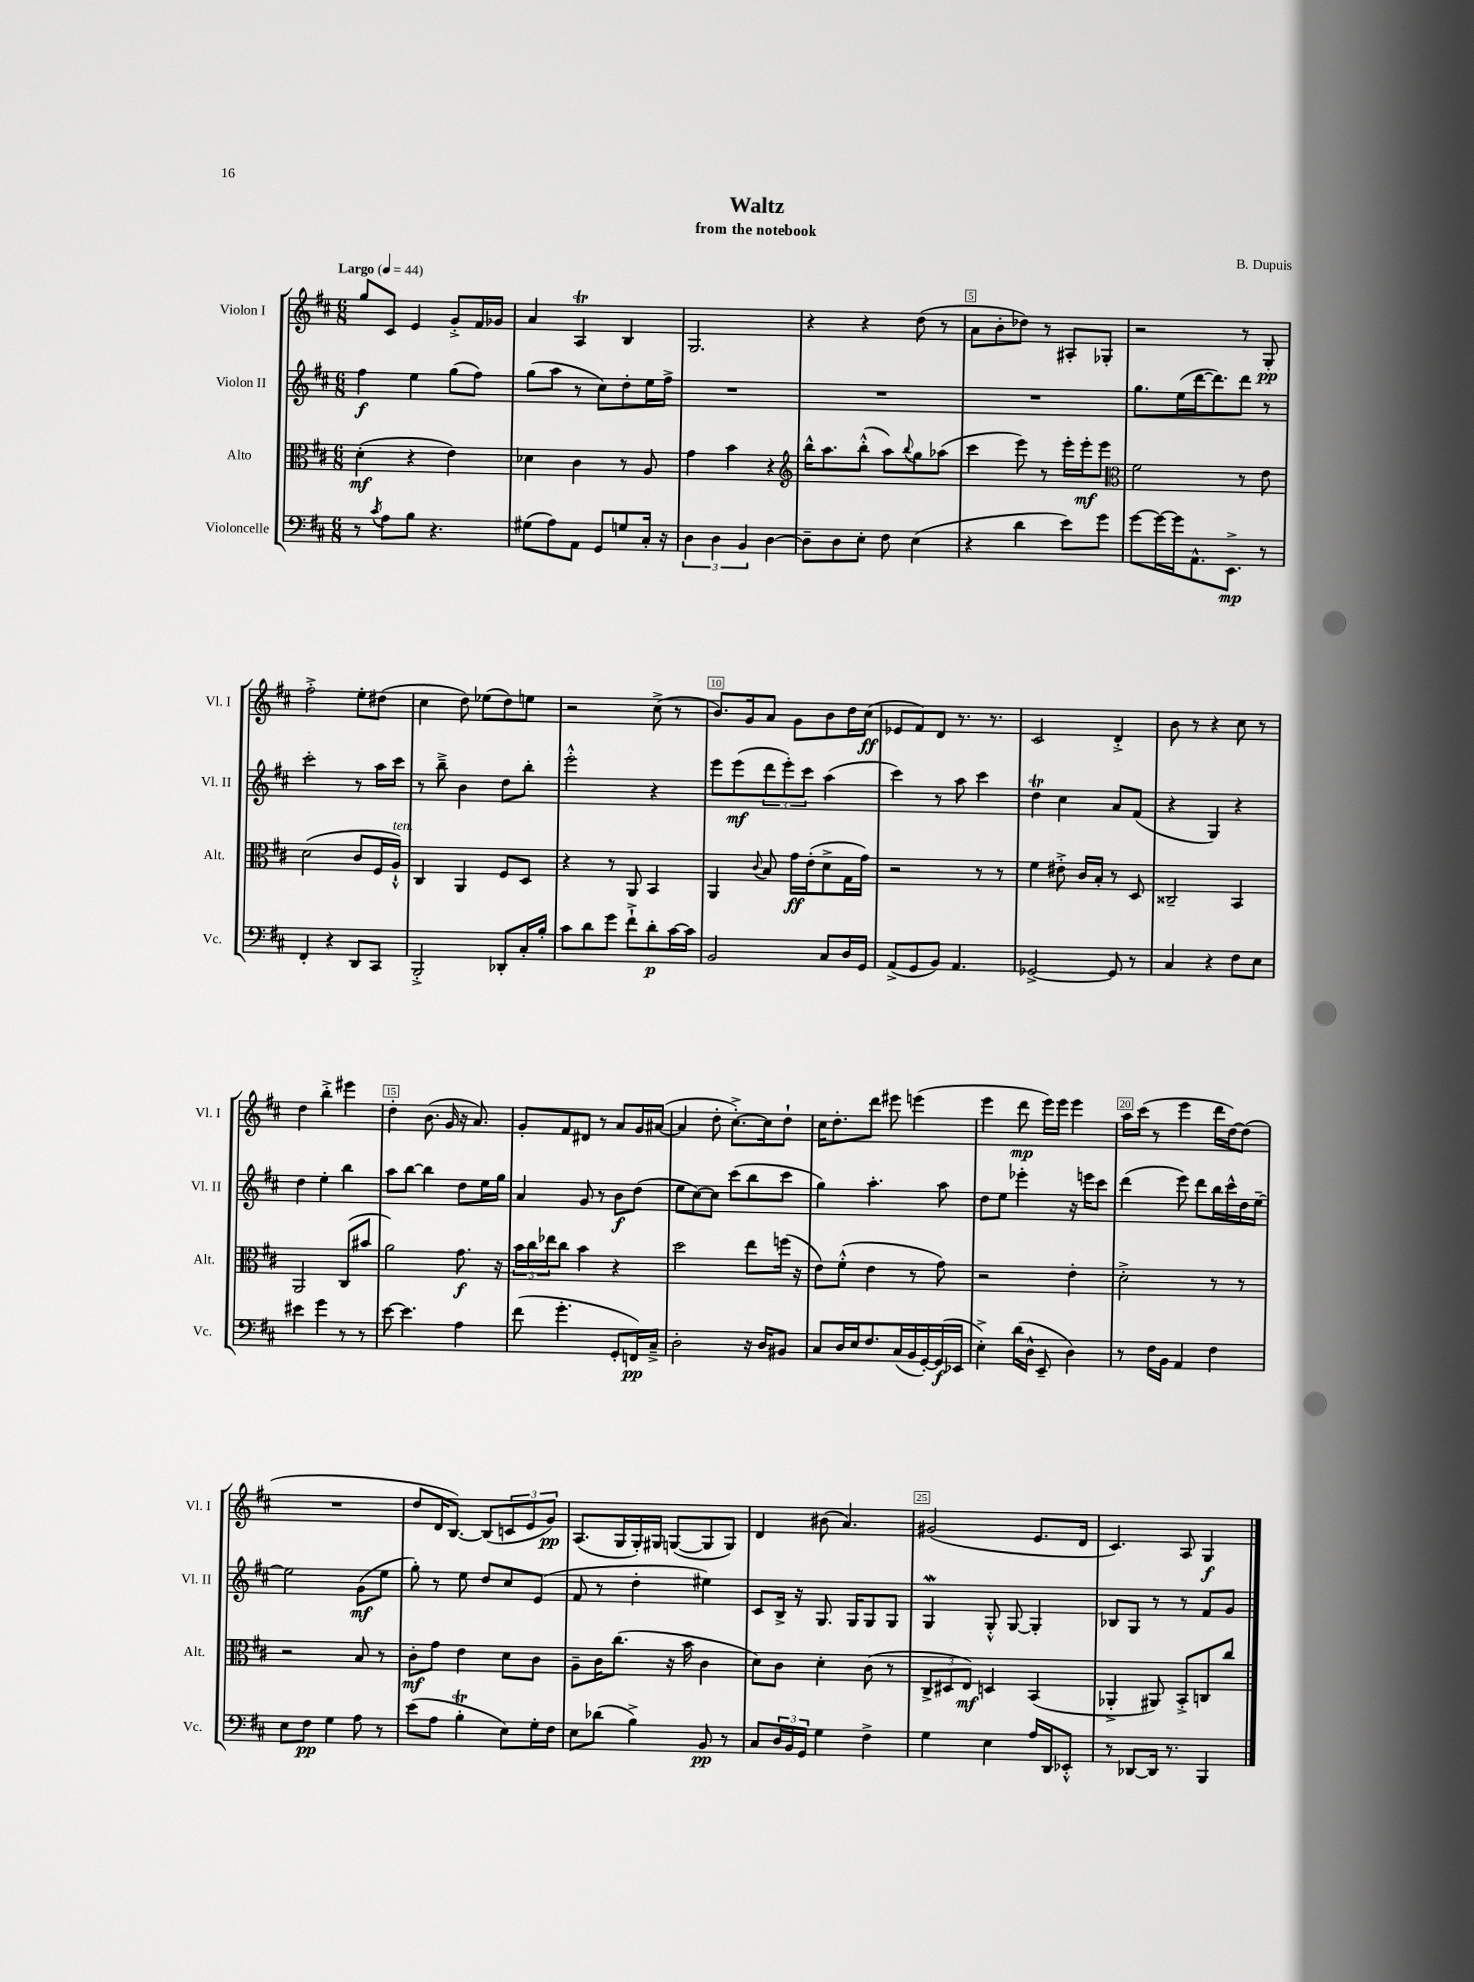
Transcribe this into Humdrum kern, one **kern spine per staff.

**kern	**kern	**kern	**kern
*staff4	*staff3	*staff2	*staff1
*clefF4	*clefC3	*clefG2	*clefG2
*k[f#c#]	*k[f#c#]	*k[f#c#]	*k[f#c#]
*M6/8	*M6/8	*M6/8	*M6/8
*MM44	*MM44	*MM44	*MM44
8r	(4d'\	4ff#\	8gg/L
8qc#/	.	.	.
8A\L	.	.	8c#/J
8B\J	4r	4ee\	4e/
4.r	.	.	.
.	4e\)	(8gg\L	8g'^/L
.	.	8ff#\J)	16f#/L
.	.	.	16g-/JJ
=	=	=	=
(8G#\L	4d-\	(8gg\L	4a/
8A\)	.	8aa\J	.
8AA\J	4c#\	8r	4A/
8GG/L	.	8cc#\L)	.
8G/	8r	8dd'\	4B/
16C#'/Jk	8A/	16ee\L	.
16r	.	16ff#^\JJ	.
=	=	=	=
6D\	4g\	2.r	2.G/
6D\	.	.	.
.	4b\	.	.
6BB/	.	.	.
[4D\	4r	.	.
=	=	=	=
*	*clefG2	*	*
8D~\]L	16bb^^\LK	2.r	4r
.	8.aa\	.	.
8D\	.	.	.
8E'\J	(8bb'^^\J	.	4r
8F#\	8aa\L)	.	.
.	8qqbb/	.	.
(4E\	8gg\	.	(8dd\
.	(8aa-\J	.	8r
=	=	=	=
4r	4ccc#\	2.r	8a\L
.	.	.	8b'\
4d\	8eee\)	.	8dd-\J)
.	8r	.	8r
8e\L)	16eee'\LL	.	8A#'/L
.	16eee'\J	.	.
8g\J	8eee\J	.	8G-'/J
=	=	=	=
*	*clefC3	*	*
[8g\L	2f#\	8.gg\L	2r
16g\_L	.	.	.
16g\]J	.	(16ee\L	.
8.AA^^\	.	[16ddd\J	.
.	.	8.ddd\])	.
8.EE^\J	.	.	.
.	8r	8ddd\J	8r
8r	8e\	8r	8G'/
=	=	=	=
4FF#'/	(2d\	2ccc#'\	2ff#'^\
4r	.	.	.
8DD/L	8c#/L	8r	8ee'\L
8CC#/J	16F#/L	16aa\LL	(8dd#\J
.	16A`^^/JJ)	16ccc#\JJ	.
=	=	=	=
2BBB'^/	4C#/	8r	4cc#\
.	.	8bb~^\	.
.	4AA/	4b\	8dd\)
.	.	.	(8ee-\L
8DD-'/L	8F#/L	8dd\L	8dd\)
16C#'/L	8D/J	8bb'\J	8ee\J
16B'/JJ	.	.	.
=	=	=	=
8c#\L	4r	2eee'^^\	2r
8d\	.	.	.
8g\J	8r	.	.
8f#`^\L	8AA/	.	.
8d'\	4BB/	4r	(8cc#^\
[16c#\L	.	.	8r
16c#\]JJ	.	.	.
=	=	=	=
2BB/	4AA/	8eee\L	8.b/L)
.	.	(8eee\	.
.	.	.	16g/k
.	8qqc#/	.	.
.	8B/	12ddd\	8a/J
.	.	12eee'\)	.
.	16g\LL	.	8g\L
.	.	12ccc#\J	.
.	(16e'\J	.	.
8C#/L	8d^\	(4aa\	8b\
16D/L	16G\L	.	16dd\L
16GG/JJ	16g\JJ)	.	(16cc#\JJ
=	=	=	=
(8AA^/L	2r	4ccc#\)	8e-/L
8GG/	.	.	8f#/)
8BB/J)	.	8r	8d/J
4.AA/	.	8aa\	8.r
.	8r	4ccc#\	.
.	.	.	8.r
.	8r	.	.
=	=	=	=
[2GG-^/	4f#\	4dd\	2c#/
.	8e#'^\	4cc#\	.
.	16c#/LL	.	.
.	16B'/JJ	.	.
8GG-/]	8r	8a/L	4d'^/
8r	8D/	(8f#/J	.
=	=	=	=
4C#/	2C##~/	4r	8b\
.	.	.	8r
4r	.	4G/)	4r
8F#\L	4BB/	4r	8cc#\
8E\J	.	.	8r
=	=	=	=
4e#\	2AA/	4dd\	4dd\
4g\	.	4ee'\	4bb'^\
8r	(8C#/L	4bb\	4eee#\
8r	8b#/J	.	.
=	=	=	=
[8e\	2a\)	8aa\L	4dd'\
4.e\]	.	[8bb\J	.
.	.	4bb\]	(8.b\
.	.	.	16g/
4A\	8.g\	8dd\L	16r
.	.	.	8.a/)
.	.	16ee\L	.
.	16r	16gg\JJ	.
=	=	=	=
(8f#\	24b\LL	4a/	8g'/L
.	24cc#\	.	.
.	24ee-\J	.	.
4.g'\	8cc#\J	.	8f#/
.	4b\	8g/	8d#/J
.	.	8r	8r
8GG'/L	4r	8b\L	8a/L
16FF/L)	.	(8dd\J	16g/L
16C#~^/JJ	.	.	([16a#/JJ
=	=	=	=
2D'\	2dd\	8ee\L	4a#/]
.	.	[8cc#\)	.
.	.	8cc#\]J	8dd'\
.	.	(8ccc#\L	[8.cc#'^\L)
16r	8ee\L	8bb\	.
16D/LK	.	.	16cc#\]k
8BB#/J	(16ff\Jk	8ccc#\J	8dd`\J
.	16r	.	.
=	=	=	=
8C#/L	8e\L)	4gg\)	16cc#\LK
.	.	.	8.dd'\
16D/L	(8f#'^^\J	.	.
16E/J	.	.	.
8.F#/	4e\	4.aa'\	8ddd\J
.	.	.	8eee#\
(16C#/L	.	.	.
16BB/	8r	.	(4eee\
[16GG'/)	.	.	.
(16GG/]	8g\)	8aa\	.
16EE-/JJ	.	.	.
=	=	=	=
4E'^\)	2r	8dd\L	4eee\
.	.	8ee\J	.
(16d\LL	.	4eee-'\	8ddd\
16D^^\JJ	.	.	.
8EE~/	.	.	16eee\LL)
.	.	.	16eee\JJ
4D\)	4e'\	16r	4eee\
.	.	16eee\LK	.
.	.	8ccc#\J	.
=	=	=	=
8r	2d'^\	(4ddd\	16aa\LL
.	.	.	(16ccc#\JJ
16F#\LL	.	.	8r
16BB\JJ	.	.	.
4AA/	.	8eee\)	4eee\
.	.	8ddd\L	.
4F#\	8r	16bb\L	16ddd\LL
.	.	16ccc#^^\	[16dd\J)
.	8r	16dd\	(8dd\]J
.	.	[16ee~\JJ	.
=	=	=	=
8E\L	2r	2ee\]	2.r
8F#\J	.	.	.
4G\	.	.	.
8A\	8B/	(8g\L	.
8r	8r	8ee\J	.
=	=	=	=
(8e\L	8c#'\L	8gg'\)	8dd/L
8A\J	8g\J	8r	16d/K
.	.	.	[8.B/J)
4B'\	4e\	8ee\	.
.	.	8dd/L	(8B/]L
8E\L)	8d\L	8cc#/	12c/
.	.	.	12e/
16G'\L	8c#\J	(8e/J	.
.	.	.	12g/J)
16F#\JJ	.	.	.
=	=	=	=
8E\L	8A~\L	8f#/	(8.A/L
(8d-\J	16c#\K	8r	.
.	(8.cc#\J	.	16G/L
4B^\)	.	4dd'\	16G'/)
.	.	.	16G#/JJ
.	16r	.	([8G/L
.	16b\	.	.
8BB/	4c#\	4ee#\)	8G/]
8r	.	.	8G/J)
=	=	=	=
8C#/L	8d\L)	8c#/L	4d/
24D/L	8c#\J	16B^/Jk	.
24BB/	.	.	.
.	.	16r	.
24GG/JJ	.	.	.
4G\	4d'\	8.G/	(8b#\
.	.	.	4.a/)
.	.	16G/LK	.
4F#^\	(8c#\	8G/	.
.	8r	8G/J	.
=	=	=	=
4G\	12C#^/L	4G/	(2g#/
.	12D#/	.	.
.	12E/J)	.	.
4E\	4D/	8G'^^/	.
.	.	[8G/	.
16A/LL	(4BB/	4G'/]	8.e/L
16DD/J	.	.	.
8EE-'^^/J	.	.	.
.	.	.	16d/Jk
=	=	=	=
8r	4AA-'^/	8B-/L	4.c#/)
[8DD-/L	.	8G/J	.
16DD-/]Jk	8AA#/)	8r	.
8.r	.	.	.
.	8BB'^/L	8r	8A/
4BBB/	8C/	8f#/L	4G/
.	8cc#/J	8g/J	.
==	==	==	==
*-	*-	*-	*-
